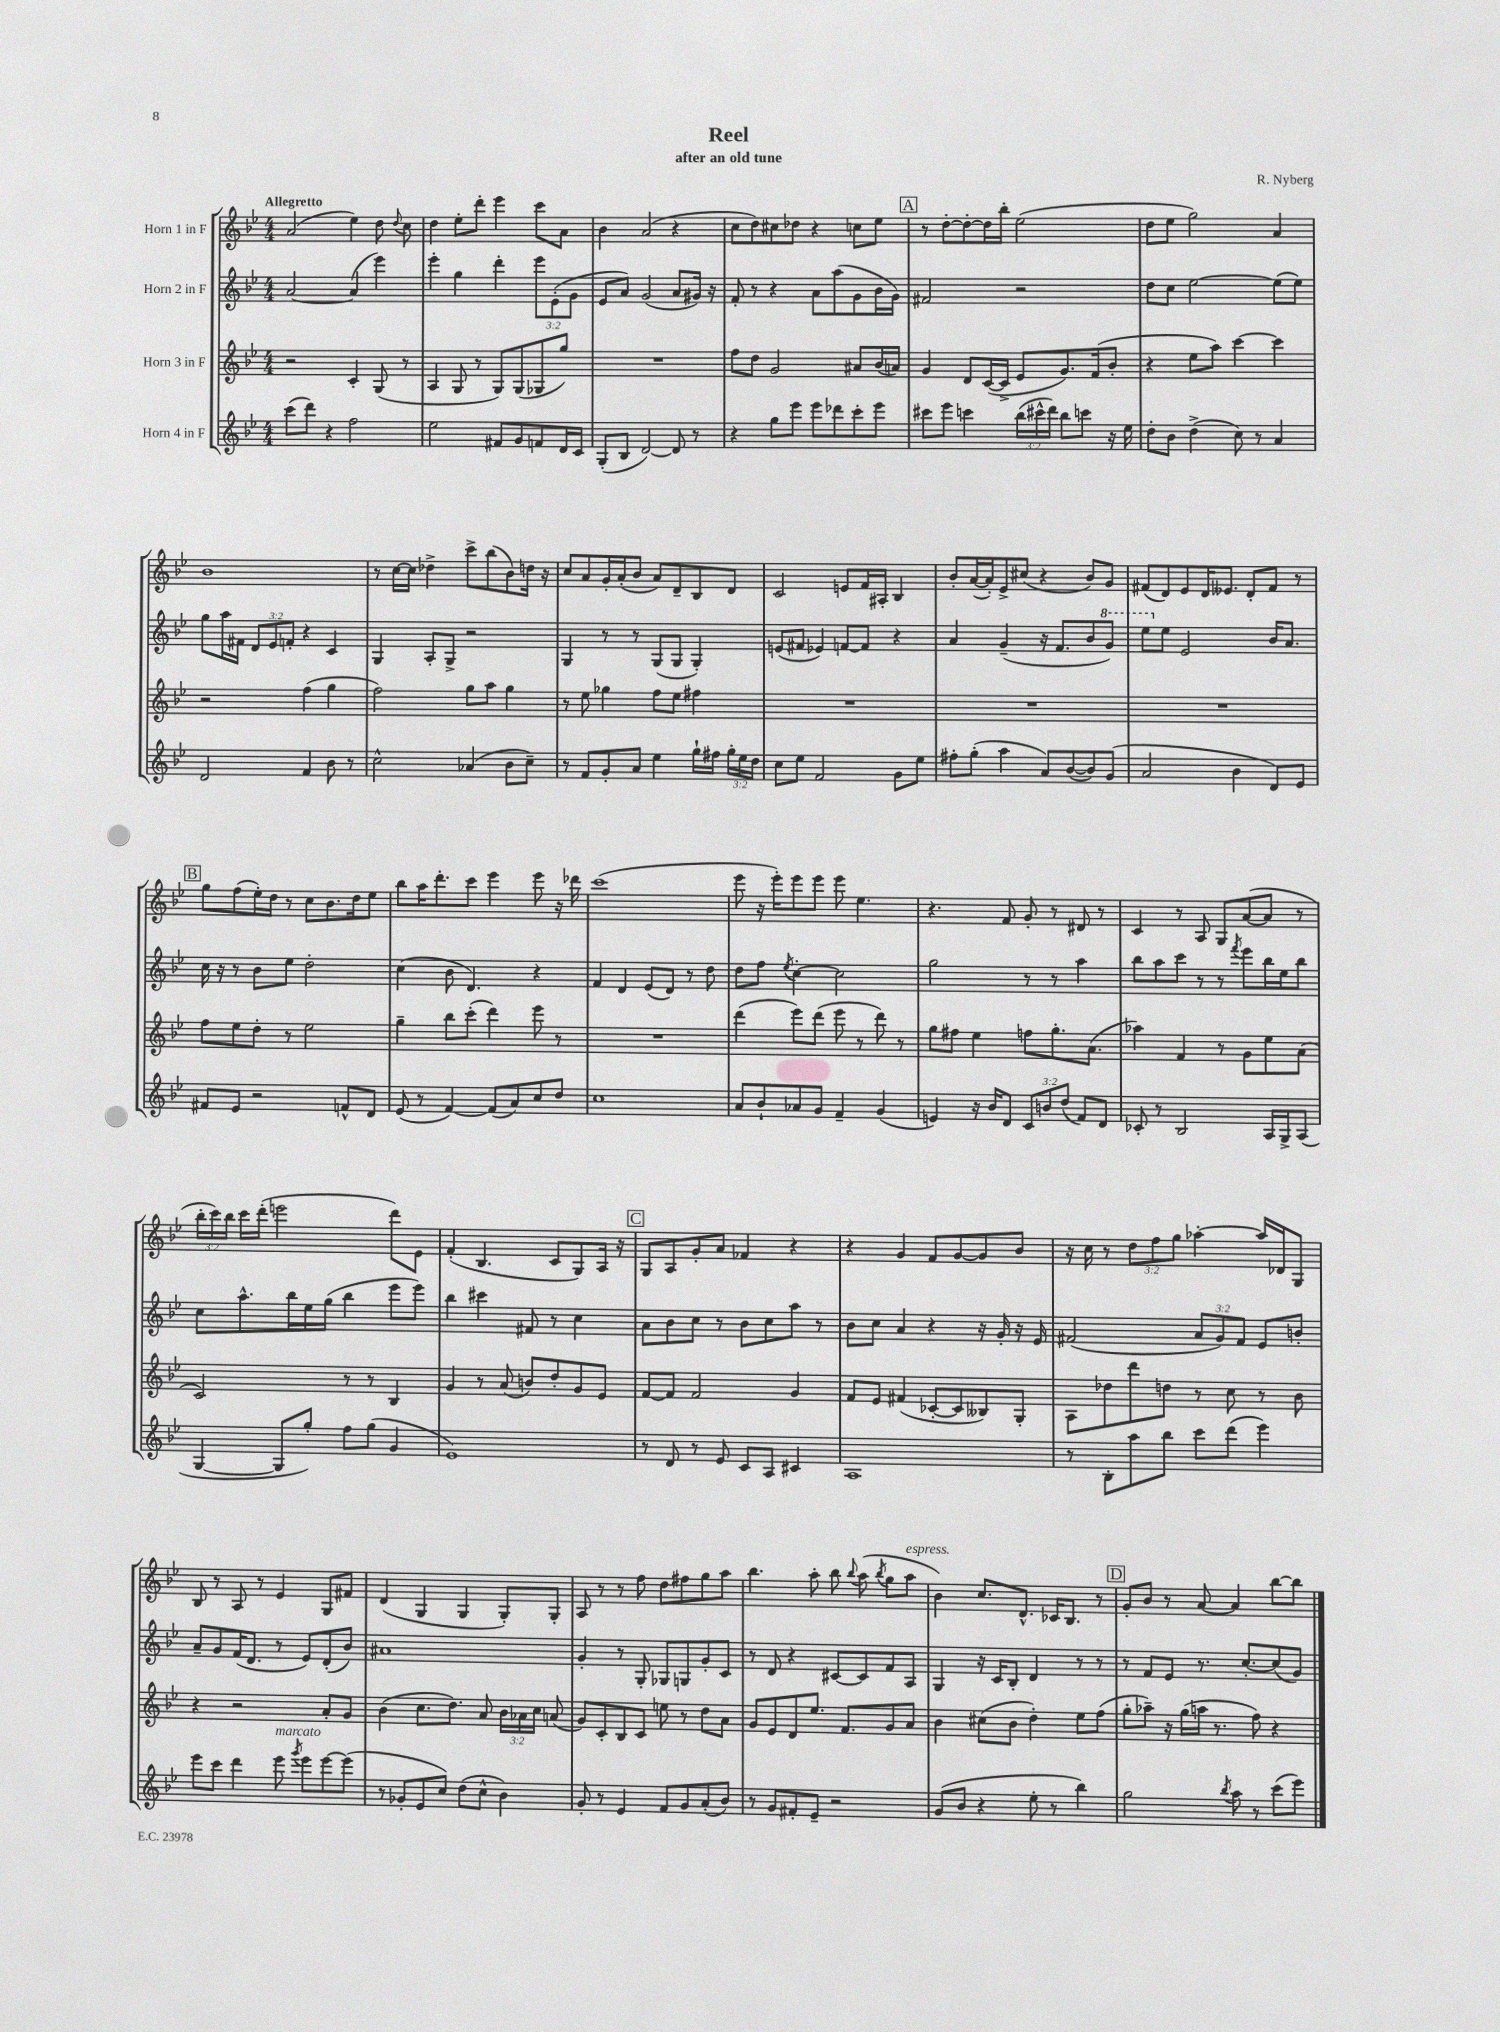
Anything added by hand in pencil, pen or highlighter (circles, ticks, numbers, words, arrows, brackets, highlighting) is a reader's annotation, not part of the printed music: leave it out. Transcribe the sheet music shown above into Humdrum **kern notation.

**kern	**kern	**kern	**kern
*part4	*part3	*part2	*part1
*staff4	*staff3	*staff2	*staff1
*I"Horn 4 in F	*I"Horn 3 in F	*I"Horn 2 in F	*I"Horn 1 in F
*clefG2	*clefG2	*clefG2	*clefG2
*k[b-e-]	*k[b-e-]	*k[b-e-]	*k[b-e-]
*M4/4	*M4/4	*M4/4	*M4/4
=1	=1	=1	=1
!	!	!	!LO:TX:a:B:t=Allegretto
(8ccc\L	2r	[2a/	(2a/
8ddd\J)	.	.	.
4r	.	.	.
2ff\	4c'/	(4a/]	4ee-\)
.	(8G/	4eee-\)	8dd\
.	.	.	8qqdd/
.	8r	.	8cc\
=2	=2	=2	=2
2ee-\	4A/	4eee-'\	4dd\
.	8G/	4gg\	8ee-'\L
.	8r	.	8ddd'\J
8f#X/L	8G/L)	4ddd'\	4eee-\
8g/	(8G/	.	.
8fn/	8G-X/	12eee-\L	8ccc\L
.	.	(12e-'\	.
16d/L	8gg/J)	.	8a\J
.	.	12g\J	.
16c/JJ	.	.	.
=3	=3	=3	=3
(8G'/L	1r	8e-/L	4b-\
8B-/J	.	8a/J)	.
[2d/)	.	(2g/	(2a/
8d/]	.	8a/L	4r
8r	.	16g#X/Jk)	.
.	.	16r	.
=4	=4	=4	=4
4r	8ff\L	8f'/	8cc\L
.	8dd\J	8r	8dd\)
8gg\L	2g/	4r	8cc#X\
8eee-\J	.	.	8dd-X\J
8eee-\L	.	8a\L	4r
8ddd-X\	.	(8aa\	.
8ccc'\	8a#X/L	8g\	8ccn\L
8eee-\J	(16b-/L	16b-\L	8ee-\J
.	16an/JJ)	16g\JJ)	.
!!LO:REH:place=s1:t=A
=5	=5	=5	=5
8ccc#X\L	4g/	2f#X/	8r
8eee-\J	.	.	[8dd'\L
4cccn\	8d/L	.	8dd'\_
.	([16c/L	.	16dd\L]
.	16c^/JJ]	.	16bb-'\JJ
(24bb-\LL	8e-/L	2r	(2ee-\
24ccc#X^^\	.	.	.
24ddd\JJ)	.	.	.
8bb-\L	8.g/)	.	.
8cccn\J	.	.	.
.	(16f/k	.	.
16r	8b-'/J	.	.
16ee-\	.	.	.
=6	=6	=6	=6
8dd'\L	4r	8dd\L	8dd\L
8b-\J	.	8cc\J	8ee-\J
(4dd^\	8ee-\L	[2ee-\	2gg\)
.	8aa\J)	.	.
8cc\)	[4ccc\	.	.
8r	.	.	.
4a/	4ccc\]	(8ee-\L]	4a/
.	.	8ee-\J)	.
!!LO:LB:g=z
=7	=7	=7	=7
2d/	2r	8gg\L	1b-
.	.	16aa\L	.
.	.	16f#X\JJ	.
.	.	12d/L	.
.	.	12e-/	.
.	.	12fn'/J	.
4f/	(4ff\	4r	.
8b-\	4gg\	4c/	.
8r	.	.	.
=8	=8	=8	=8
2cc^^\	2ff\)	4G/	8r
.	.	.	[16cc\LL
.	.	.	16cc\JJ]
.	.	8A'/L	4dd-X^\
.	.	8G^/J	.
(4a-X/	8gg\L	2r	8ccc^\L
.	8aa\J	.	(8bb-\
8b-\L	4gg\	.	8b-\)
8cc~\J)	.	.	16ddn\Jk
.	.	.	16r
=9	=9	=9	=9
8r	8r	4G/	8cc/L
8f/L	8ee-\	.	8a/
8g'/	4gg-X\	8r	16g'/L
.	.	.	(16a'/J
8a/J	.	8r	8b-/J
4ee-\	8ff\L	(8G/L	8a/L)
.	8ee-\J	8G/J	8d~/
16gg`\LL	4ff#X\	4G'/)	8B-/
16ff#X\JJ	.	.	.
24gg'\LL	.	.	8d/J
24ee-\	.	.	.
24dd\JJ	.	.	.
=10	=10	=10	=10
8cc\L	1r	(8en/L	2c/
8ee-\J	.	8f#X/J	.
2f/	.	4e-X/)	.
.	.	[8fn/L	8en/L
.	.	8f/J]	16f/L
.	.	.	16A#X'/JJ
8g\L	.	4r	4B-/
8ee-\J	.	.	.
=11	=11	=11	=11
8ff#X'\L	1r	4a/	8b-'/L
(8gg'\J	.	.	([16a/L
.	.	.	16a'/J])
4aa\	.	(4g~/	8e-^/
.	.	.	(8cc#X/J
8a/L)	.	16r	4r
.	.	8.f/L	.
([8b-/	.	.	.
8b-/])	.	8b-/	8b-/L)
*	*	*8va	*
(8g/J	.	8gg/J)	8g/J
=12	=12	=12	=12
2a/	1r	8eee-\L	(8f#X/L
*	*	*X8va	*
.	.	8ee-\J	8d/)
.	.	2e-/	8e-/
.	.	.	16d/K
.	.	.	8.e--X/J
4b-\	.	.	.
.	.	.	8d'/L
8d/L)	.	16b-/KL	8f#/J
.	.	8.a/J	.
8e-/J	.	.	8r
!!LO:LB:g=z
!!LO:REH:place=s1:t=B
=13	=13	=13	=13
8f#X/L	8ff\L	16cc\	8gg\L
.	.	16r	.
8e-/J	8ee-\	8r	(8ff\
2r	8dd'\J	8b-\L	16ee-'\L)
.	.	.	16dd\JJ
.	8r	8ee-\J	8r
.	2ee-\	2dd'\	8cc\L
.	.	.	8.b-\
8fn^^/L	.	.	.
.	.	.	16dd\k
8d/J	.	.	8ee-\J
=14	=14	=14	=14
(8e-/	4gg~\	(4cc\	8bb-\L
8r	.	.	16aa\K
.	.	.	8.ddd'\
[4f/)	8bb-\L	8b-\	.
.	(8ccc'\J	4.d/)	8ccc\J
(8f/L]	4ddd\)	.	4eee-\
8a/)	.	.	.
8cc/	8eee-\	4r	8eee-\
8dd/J	8r	.	16r
.	.	.	16ddd-X\
=15	=15	=15	=15
1cc	1r	4f/	(1ccc
.	.	4d/	.
.	.	(8e-/L	.
.	.	8d/J)	.
.	.	8r	.
.	.	8dd\	.
=16	=16	=16	=16
8a/L	(4ddd\	8dd\L	8eee-\
8b-`/	.	8ff\J	16r
.	.	.	16eee-'\KL)
.	.	8qee-/	.
8a-X/	8eee-\L)	[4cc'\	8eee-\
8g/J	(8ddd\J	.	8eee-\J
4f~/	8eee-\	2cc\]	8eee-\
.	8r	.	4.ee-\
(4g/	8ddd\)	.	.
.	8r	.	.
=17	=17	=17	=17
4en/)	8gg\L	2gg\	4.r
.	8ff#X\J	.	.
16r	4ee-\	.	.
16b-/KL	.	.	.
8d/J	.	.	8f/
12c/L	8ffn\L	8r	8g'/
12bn/	.	.	.
.	8.gg'\	8r	8r
(12dd/J	.	.	.
8f/L)	.	4aa\	8d#X/
.	(8.a\J	.	.
8d/J	.	.	8r
=18	=18	=18	=18
8c-X'/	4aa-X\)	8bb-\L	4c/
8r	.	8aa\	.
2B-/	4f/	8ccc\J	8r
.	.	8r	8A/
.	8r	8r	8G/L
.	.	8qfff/	.
.	8g\L	8eee-\L	([8a/
16A/LL	8ee-\	16bb-\L	8a/J]
16G^/J	.	16ee-\J	.
(8A/J	(8a\J	8bb-\J	8r
!!LO:LB:g=z
=19	=19	=19	=19
[4G/	2c/)	8cc\L	24bb-'\LL
.	.	.	24ccc\)
.	.	.	24bb-\JJ
.	.	8.aa^^\	16ccc\LL
.	.	.	(16ddd'\JJ
8G/L]	.	.	2eeen\
.	.	16bb-\L	.
8gg'/J)	.	16ee-\	.
.	.	(16gg\JJ	.
8ff\L	8r	4bb-\	.
(8gg\J	8r	.	.
4g/	4B-/	8eee-\L	8ddd\L)
.	.	8eee-\J)	8e-\J
=20	=20	=20	=20
1e-)	4g/	4bb-\	(4f'/
.	8r	4ccc#X\	4.B-/
.	(8a/	.	.
.	8bn/L)	8f#X/	.
.	8dd'/	8r	8c/L
.	8g/	4cc\	8G/)
.	8e-/J	.	16A/Jk
.	.	.	16r
!!LO:REH:place=s1:t=C
=21	=21	=21	=21
8r	[8f/L	8a\L	8G/L
8d/	8f/J]	8b-\	8A/
8r	2f/	8cc\J	8g'/
8e-/	.	8r	8a/J
8c/L	.	8b-\L	4f-X/
8A/J	.	8cc\	.
4c#X/	4g/	8aa\J	4r
.	.	8r	.
=22	=22	=22	=22
1A	8f/L	8b-\L	4r
.	8e-/J	8cc\J	.
.	(4f#X/	4a/	4g/
.	[8c-X'/L	4r	8f/L
.	8c-/]	.	[8g/
.	8B--X/)	16r	8g/]
.	.	16g'/	.
.	8G'/J	16r	8b-/J
.	.	16e-/	.
=23	=23	=23	=23
8r	8A\L	(2f#X/	16r
.	.	.	16cc\
8B-'\L	8dd-X\	.	8r
8aa\	8ddd\	.	12dd\L
.	.	.	12ff\
8bb-\J	8ddn\J	.	.
.	.	.	12gg\J
8ccc\L	8r	12a/L	[4aa-X'\
.	.	12g/)	.
(8ddd\J	8cc\	.	.
.	.	12f#/J	.
4eee-\)	8r	8e-/L	16aa-/LL]
.	.	.	16d-X/J
.	8b-\	8bn'/J	8G/J
!!LO:LB:g=z
=24	=24	=24	=24
8eee-\L	4r	8a~/L	8B-/
8ccc\J	.	8g/	8r
4ddd\	2r	(16f/K	8A/
.	.	8.d/J	.
.	.	.	8r
!LO:TX:a:i:t=marcato	!	!	!
8eee-\	.	8r	4e-/
8qggg/	.	.	.
8eee-\L	.	8e-/L)	.
[8eee-\	8a'/L	(8d'/	8G/L
(8eee-\J]	8g/J	8b-/J)	8f#X/J
=25	=25	=25	=25
8r	(4b-\	1a#X	(4d/
8g-X'/L	.	.	.
8e-/	8.cc\L	.	4G/
8cc/J)	.	.	.
.	8.dd\J)	.	.
(8dd\L	.	.	4G/
8cc^^\J	8a/	.	.
4b-\)	24b-\LL	.	8G'/L)
.	24a-X\	.	.
.	24cc\JJ	.	.
.	(8an/	.	8G'/J
=26	=26	=26	=26
8g'/	8g/L)	4g'/	8A/
8r	8c'/	.	8r
4e-/	8B-/	8r	8r
.	8c/J	8G'/	8ff\
8f/L	8een\	8G-X/L	8dd\L
8g/	8r	8Gn/	8ff#X\
(8a'/	8dd\L	8g'/	8gg\
8b-/J)	8a\J	8c/J	8aa\J
=27	=27	=27	=27
8r	8g/L	8r	4.bb-\
8g/L	8e-/	8d/	.
8f#X'/	8d/	4r	.
8e-~/J	8.ee-/J	.	8aa'\
2r	.	[8c#X/L	8bb-\
.	8.f/L	.	.
.	.	.	8qqbb-/
.	.	8c#/]	(8aa\
.	.	.	8qbb-/
.	8g/	8f/	8gg\L
!	!	!	!LO:TX:a:i:t=espress.
.	8a/J	8A/J	8aa\J
=28	=28	=28	=28
(8g/L	4b-\	4G/	4b-\)
8b-/J	.	.	.
4r	(8cc#X\L	16r	8.cc/L
.	.	16c/KL	.
.	8b-\J	8B-'/J	.
.	.	.	8.d^^/J
8ee-'\	4dd'\)	4d/	.
8r	.	.	16c-X/KL
.	.	.	8.B-/J
4bb-\)	8ee-\L	8r	.
.	(8ff\J	8r	8r
!!LO:REH:place=s1:t=D
=29	=29	=29	=29
2gg\	8gg'\L	8r	8g'/L
.	8aa-X~\J)	8f/L	8b-/J
.	16r	8e-/J	8r
.	(16gg\LL	.	.
.	16aan\JJ	8.r	[8a/
.	8.r	.	.
8qbb-/	.	.	.
8aa\	.	.	4a/]
.	.	[8.cc'/L	.
8r	8ff\)	.	.
(8ccc\L	4r	(8cc/]	[8bb-\L
8eee-\J)	.	8g/J)	8bb-\J]
==	==	==	==
*-	*-	*-	*-
